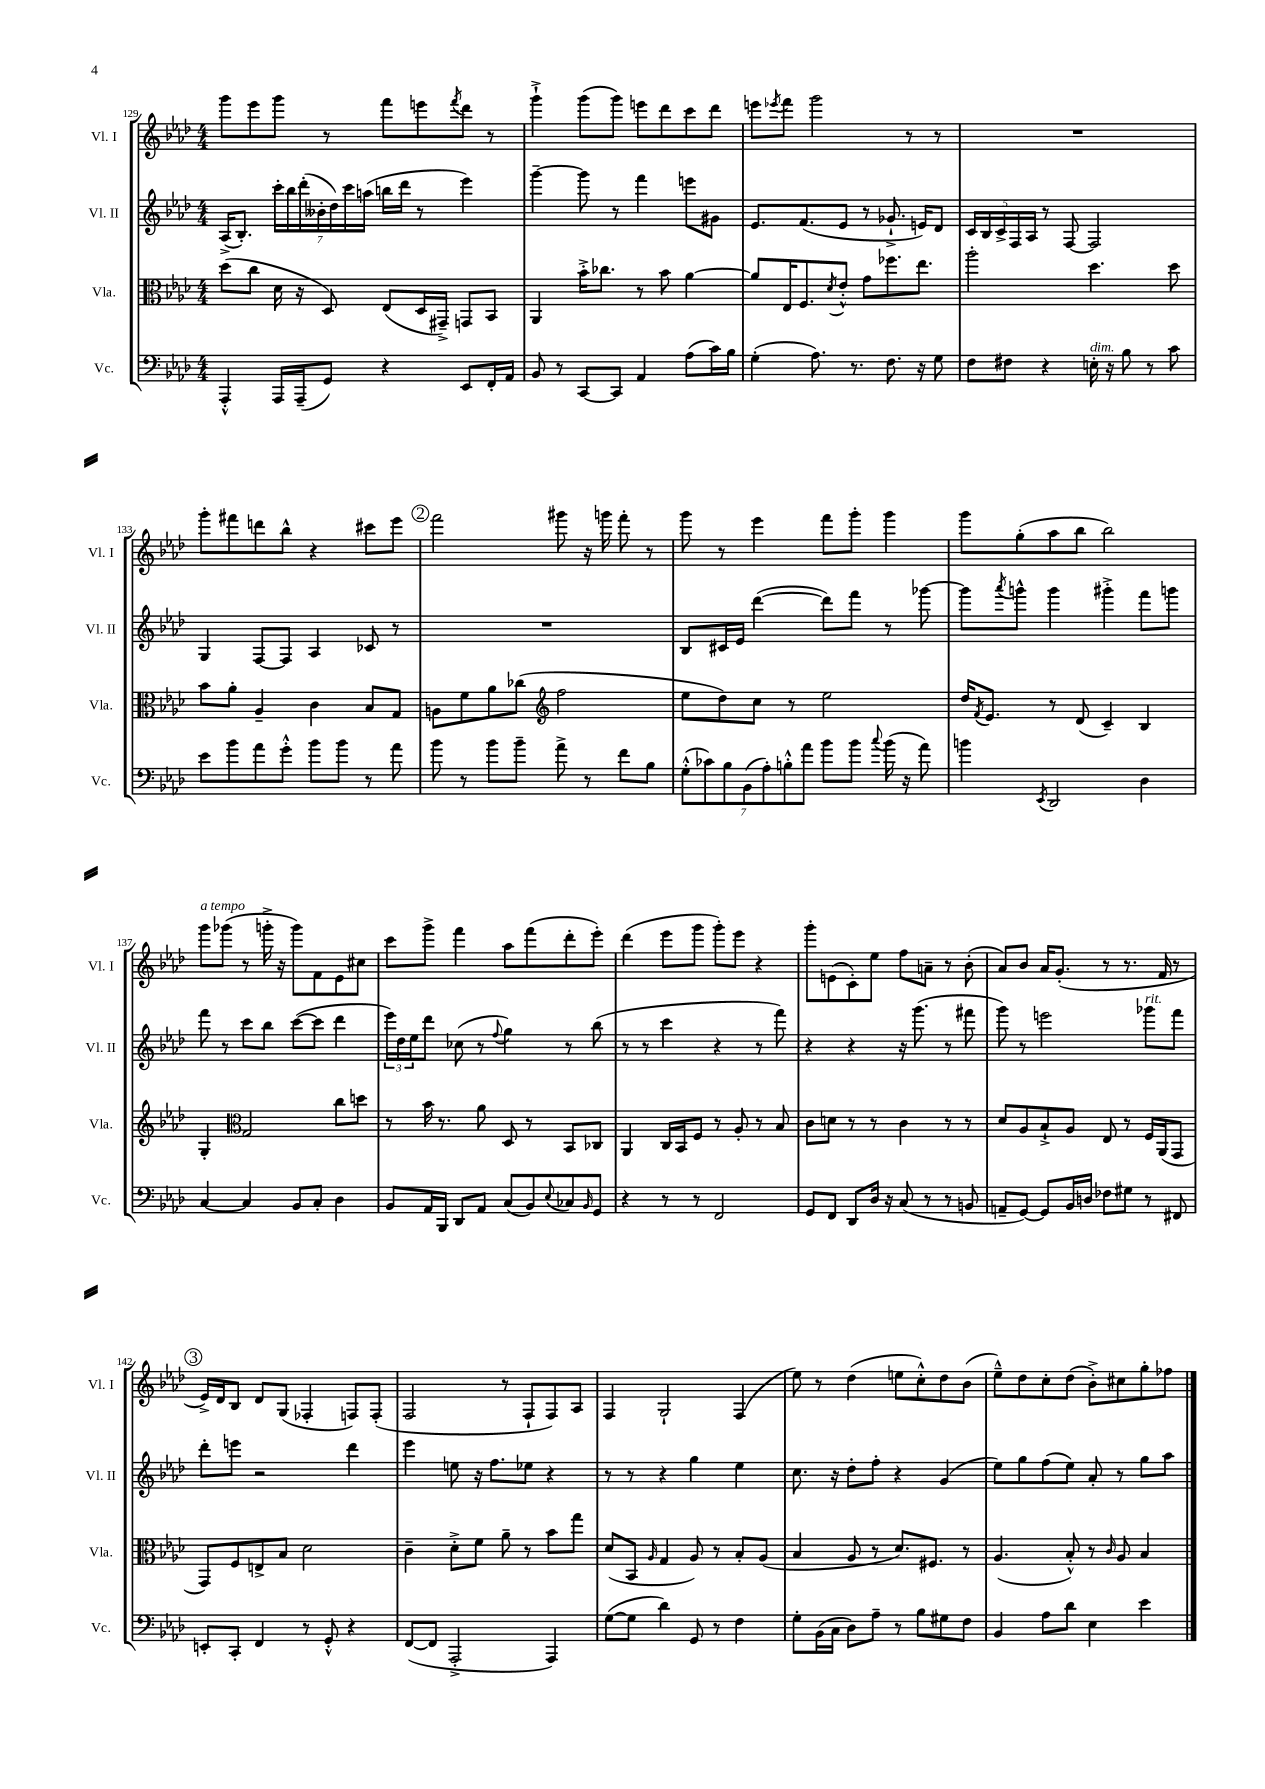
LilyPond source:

<<
\new StaffGroup <<
\new Staff = "s0" \with { instrumentName = "Vl. I" shortInstrumentName = "Vl. I" } {
    \clef treble \key aes \major \numericTimeSignature \time 4/4
    g'''8 ees'''8 g'''8 r8 f'''8 e'''8 \acciaccatura { f'''8 } des'''8 r8 |
    g'''4-!-> g'''8( g'''8) e'''8 des'''8 c'''8 des'''8 |
    e'''8 \acciaccatura { ees'''8 } f'''8 g'''2 r8 r8 |
    R1 |
    g'''8-. fis'''8 d'''8 bes''8-^ r4 cis'''8 ees'''8 |
    \mark \markup { \circle "2" } f'''2 gis'''8 r16 g'''16 f'''8-. r8 |
    g'''8 r8 ees'''4 f'''8 g'''8-. g'''4 |
    g'''8 g''8-.( aes''8 bes''8 bes''2) |
    g'''8^\markup { \italic "a tempo" } ges'''8( r8 g'''16-.-> r16 g'''8) f'8 ees'8 cis''8 |
    c'''8 g'''8-> f'''4 aes''8 f'''8( des'''8-. ees'''8-.) |
    des'''4( ees'''8 g'''8 g'''8-.) ees'''8 r4 |
    g'''8-. e'8( c'8-.) ees''8 f''8 a'8-- r8 bes'8-.( |
    aes'8) bes'8 aes'16 g'8.-.( r8 r8. f'16 r8 |
    \mark \markup { \circle "3" } ees'16->) des'16 bes8 des'8 g8( fes4-. f8) f8-.( |
    f2 r8 f8-! f8) aes8 |
    f4 g2-! f4( |
    ees''8) r8 des''4( e''8 c''8-.-^) des''8 bes'8( |
    ees''8---^) des''8 c''8-. des''8( bes'8-.->) cis''8 g''8-. fes''8 \bar "|." |
}
\new Staff = "s1" \with { instrumentName = "Vl. II" shortInstrumentName = "Vl. II" } {
    \clef treble \key aes \major \numericTimeSignature \time 4/4
    aes16->( bes8.-.) \tuplet 7/4 { c'''16-. bes''16 des'''16-.( beses'16-. des''16) c'''16 a''16( } b''16 des'''16 r8 ees'''4) |
    g'''4~-- g'''8 r8 f'''4 e'''8 gis'8 |
    ees'8. f'8.( ees'8 r8 ges'8.-!-> e'16) des'8 |
    \tuplet 5/4 { c'16 bes16 c'16-> f16 aes16 } r8 f8~ f2 |
    g4 f8~ f8 aes4 ces'8 r8 |
    \mark \markup { \circle "2" } R1 |
    bes8 cis'16 ees'16 des'''4~( des'''8) f'''8 r8 ges'''8~ |
    ges'''8 \acciaccatura { aes'''8 } g'''8-^ g'''4 gis'''4-.-> f'''8 g'''8 |
    f'''8 r8 c'''8 bes''8 c'''8~( c'''8 des'''4 |
    \tuplet 3/2 { ees'''16) des''16 ees''16 } des'''8 ces''8( r8 \appoggiatura { f''8 } g''4) r8 bes''8( |
    r8 r8 c'''4 r4 r8 f'''8) |
    r4 r4 r16 g'''8.( r8 fis'''8 |
    g'''8) r8 e'''2 ges'''8^\markup { \italic "rit." } f'''8 |
    \mark \markup { \circle "3" } des'''8-. e'''8 r2 des'''4 |
    ees'''4 e''8 r16 f''8. ees''8 r4 |
    r8 r8 r4 g''4 ees''4 |
    c''8. r16 des''8-. f''8-. r4 g'4( |
    ees''8) g''8 f''8( ees''8) aes'8-. r8 g''8 aes''8 \bar "|." |
}
\new Staff = "s2" \with { instrumentName = "Vla." shortInstrumentName = "Vla." } {
    \clef alto \key aes \major \numericTimeSignature \time 4/4
    des''8( c''8 des'16 r16 des8) ees8( des16 gis,16--->) g,8 bes,8 |
    aes,4 bes'16-.-> ces''8. r8 bes'8 aes'4~ |
    aes'8 ees16 f8. \acciaccatura { des'8 } ees'8-.-^ g'8 fes''8. ees''8. |
    aes''2-. des''4. des''8 |
    bes'8 aes'8-. aes4-- c'4 bes8 g8 |
    \mark \markup { \circle "2" } a8 f'8 aes'8 ces''8( \clef treble f''2 |
    ees''8 des''8) c''8 r8 ees''2 |
    des''16 \acciaccatura { f'8 } ees'8. r8 des'8( c'4--) bes4 |
    g4-. \clef alto g2 c''8 d''8 |
    r8 bes'16 r8. aes'8 des8 r8 bes,8 ces8 |
    aes,4 c16 bes,16 f8 r8 aes8-. r8 bes8 |
    c'8 d'8 r8 r8 c'4 r8 r8 |
    des'8 aes8 bes8-!-> aes8 ees8 r8 f16 aes,16( g,8 |
    \mark \markup { \circle "3" } g,8) f8 e8-> bes8 des'2 |
    c'4-- des'8-.-> f'8 aes'8-- r8 bes'8 g''8 |
    des'8( bes,8 \grace { aes16 } g4 aes8) r8 bes8-. aes8( |
    bes4 aes8 r8 des'8.) fis8. r8 |
    aes4.( bes8-.-^) r8 \grace { c'16 } aes8 bes4 \bar "|." |
}
\new Staff = "s3" \with { instrumentName = "Vc." shortInstrumentName = "Vc." } {
    \clef bass \key aes \major \numericTimeSignature \time 4/4
    aes,,4-.-^ aes,,16 aes,,16--( g,8) r4 ees,8 f,16-. aes,16 |
    bes,8 r8 c,8~ c,8 aes,4 aes8( c'16) bes16 |
    g4-.( aes8.) r8. f8. r16 g8 |
    f8 fis8 r4 e16-.^\markup { \italic "dim." } r16 bes8 r8 c'8 |
    ees'8 bes'8 aes'8 g'8-.-^ bes'8 bes'8 r8 aes'8 |
    \mark \markup { \circle "2" } bes'8 r8 bes'8 bes'8-- aes'8-> r8 f'8 bes8 |
    \tuplet 7/4 { g8-.-^( ces'8) bes8 bes,8( aes8-.) b8-.-^ aes'8 } bes'8 bes'8 \appoggiatura { c''8 } bes'16( r16 aes'8) |
    b'4 \acciaccatura { ees,8 } des,2 des4 |
    c4~ c4 bes,8 c8-. des4 |
    bes,8 aes,16 bes,,16 des,8 aes,8 c8( bes,8) \appoggiatura { ees8 } ces8 \grace { bes,16 } g,8 |
    r4 r8 r8 f,2 |
    g,8 f,8 des,8 des16 r16 c8( r8 r8 b,8 |
    a,8-- g,8~) g,8 bes,16 d16 fes8 gis8 r8 fis,8 |
    \mark \markup { \circle "3" } e,8-. c,8-. f,4 r8 g,8-.-^ r4 |
    f,8~( f,8 aes,,2-.-> aes,,4) |
    g8~( g8 des'4) g,8 r8 f4 |
    g8-. bes,16( c16 des8) aes8-- r8 bes8 gis8 f8 |
    bes,4 aes8 des'8 ees4 ees'4 \bar "|." |
}
>>
>>
\layout { \context { \Score currentBarNumber = #129 } }
